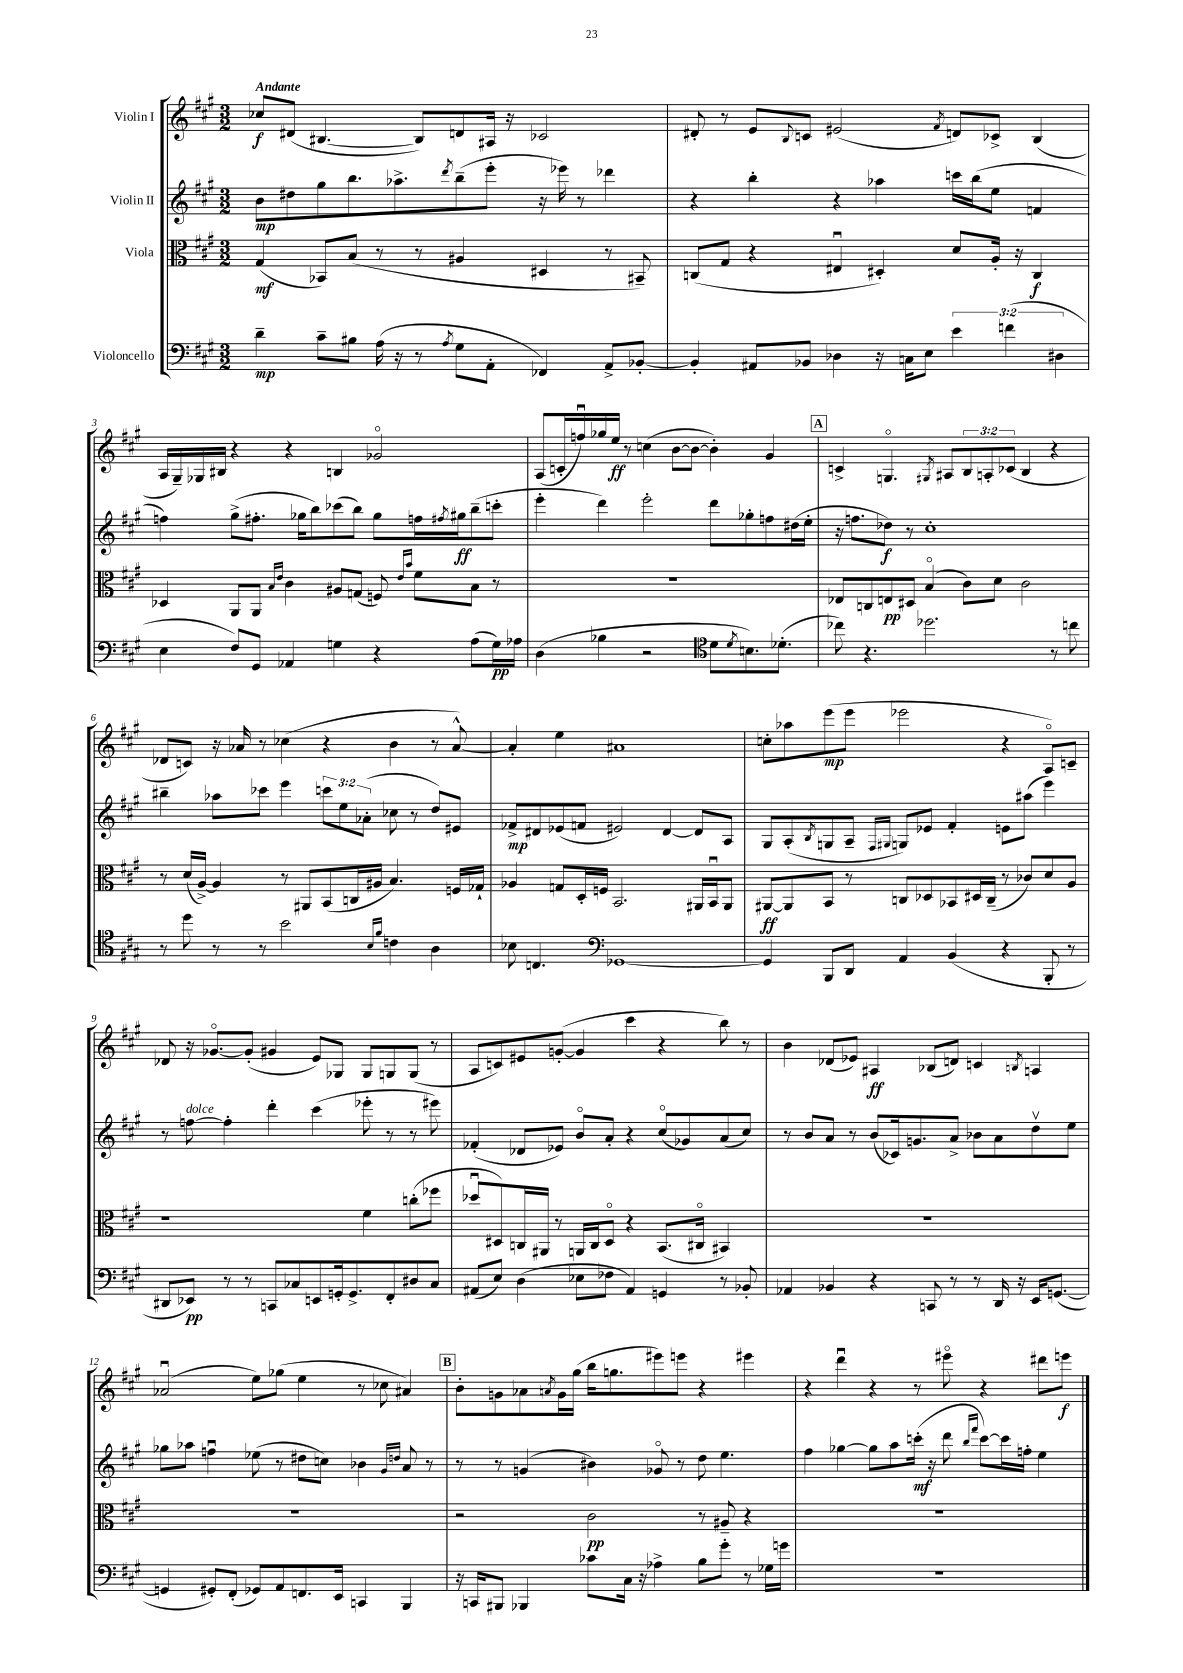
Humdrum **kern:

**kern	**dynam	**kern	**dynam	**kern	**dynam	**kern	**dynam
*part4	*part4	*part3	*part3	*part2	*part2	*part1	*part1
*staff4	*staff4	*staff3	*staff3	*staff2	*staff2	*staff1	*staff1
*I"Violoncello	*	*I"Viola	*	*I"Violin II	*	*I"Violin I	*
*clefF4	*	*clefC3	*	*clefG2	*	*clefG2	*
*k[f#c#g#]	*	*k[f#c#g#]	*	*k[f#c#g#]	*	*k[f#c#g#]	*
*M3/2	*	*M3/2	*	*M3/2	*	*M3/2	*
=1	=1	=1	=1	=1	=1	=1	=1
!	!	!	!	!	!	!LO:TX:a:B:t=Andante	!
4d~\	mp	(4G#/	mf	8b\L	mp	8cc-X/L	f
.	.	.	.	8dd#X\	.	(8d#X/J	.
8c#~\L	.	8BB-X/L)	.	8gg#\	.	[4.B#X/	.
8B#X\J	.	(8B/J	.	8.bb\	.	.	.
(16A\	.	8r	.	.	.	.	.
16r	.	.	.	8.aa-X^\	.	.	.
8r	.	8r	.	.	.	8B#/L])	.
8qA/	.	.	.	8qddd/	.	.	.
8G#\L	.	4A#X/	.	(8bb~\	.	8dn/	.
8AA'\J	.	.	.	8eee'\J	.	16A#X/Jk	.
.	.	.	.	.	.	16r	.
4FF-X/)	.	4D#X/	.	16r	.	2c-X/	.
.	.	.	.	16eee-X\)	.	.	.
.	.	.	.	8r	.	.	.
8AA^/L	.	8r	.	4ddd-X\	.	.	.
[8BB-X'/J	.	8BB#X~/)	.	.	.	.	.
=2	=2	=2	=2	=2	=2	=2	=2
4BB-'/]	.	(8Cn/L	.	4r	.	8d#X'/	.
.	.	8G#/J	.	.	.	8r	.
8AA#X/L	.	4r	.	4bb'\	.	8e/L	.
.	.	.	.	.	.	8qqB/	.
8BB-X/J	.	.	.	.	.	8cn/J	.
4D-X\	.	4E#Xu/	.	4r	.	(2e#X/	.
16r	.	4D#X'/)	.	4aa-X\	.	.	.
16Cn\KL	.	.	.	.	.	.	.
8E\J	.	.	.	.	.	.	.
.	.	.	.	.	.	8qf#/	.
6e\	.	8d/L	.	16cccn\LL	.	8dn/L)	.
.	.	.	.	(16bb\J	.	.	.
.	.	16A'/Jk	.	8ee\J	.	8c-X^/J	.
(6fn\	.	.	.	.	.	.	.
.	.	16r	.	.	.	.	.
.	.	4C/	f	4fn/	.	(4B/	.
6D#X\	.	.	.	.	.	.	.
!!LO:LB:g=z
=3	=3	=3	=3	=3	=3	=3	=3
4E\	.	4D-X/	.	4ffn\)	.	16A/LL	.
.	.	.	.	.	.	16G#~/)	.
.	.	.	.	.	.	16G-X/	.
.	.	.	.	.	.	16B#X/JJ	.
8F#/L)	.	8AA/L	.	(8gg#^\L	.	4r	.
8GG#/J	.	8AA/J	.	8.ff#X'\J	.	.	.
.	.	16qqB/LL	.	.	.	.	.
.	.	16qqe/JJ	.	.	.	.	.
4AA-X/	.	4c#\	.	.	.	4r	.
.	.	.	.	16gg-X\KL	.	.	.
.	.	.	.	8bb\)	.	.	.
4Gn\	.	8A#X/L	.	(8ccc-X\	.	4Bn/	.
.	.	(8Gn/J	.	8bb\J)	.	.	.
4r	.	8Fn/)	.	8gg-\L	.	2g-X/	.
.	.	16qqe/LL	.	.	.	.	.
.	.	16qqb/JJ	.	.	.	.	.
.	.	8f#\L	.	16ffn\L	.	.	.
.	.	.	.	8qff#X/	.	.	.
.	.	.	.	16gg#X\J	ff	.	.
(8A\L	.	8B\J	.	(8bb~\	.	.	.
16G\L)	pp	8r	.	8cccn'\J	.	.	.
16A-X\JJ	.	.	.	.	.	.	.
=4	=4	=4	=4	=4	=4	=4	=4
(4D\	.	1.r	.	4eee'\	.	(8A/L	.
.	.	.	.	.	.	16cn'/L	.
.	.	.	.	.	.	16ffnu/)	.
4B-X\	.	.	.	4ddd\)	.	16gg-X/	.
.	.	.	.	.	.	16ee/JJ	ff
.	.	.	.	.	.	8r	.
2r	.	.	.	2eee'\	.	(4ccn\	.
.	.	.	.	.	.	[8b\L	.
.	.	.	.	.	.	8b\J_	.
*clefC4	*	*	*	*	*	*	*
8d\L	.	.	.	8ddd\L	.	4b'\])	.
8qd/	.	.	.	.	.	.	.
8.Bn\)	.	.	.	8gg-X'\	.	.	.
.	.	.	.	8ffn\	.	4g#/	.
(8.d-X'\J	.	.	.	.	.	.	.
.	.	.	.	(16dd#X\L	.	.	.
.	.	.	.	16ee'\JJ	.	.	.
!!LO:REH:place=s1:t=A
=5	=5	=5	=5	=5	=5	=5	=5
8cc-X\)	.	8E-X/L	.	16r	.	4cn^/	.
.	.	.	.	8.ffn\L	.	.	.
4.r	.	8Cn/	.	.	.	.	.
.	.	8En/	pp	8dd-X\J)	f	4.Gn/	.
.	.	8D#X/J	.	8r	.	.	.
2.dd-X\	.	(4B/	.	1cc#'	.	.	.
.	.	.	.	.	.	8qG#X/	.
.	.	.	.	.	.	8A#X/L	.
.	.	8c#\L)	.	.	.	12B/	.
.	.	.	.	.	.	12An'/	.
.	.	8d\J	.	.	.	.	.
.	.	.	.	.	.	(12c-X/J	.
.	.	2c#\	.	.	.	4B/	.
8r	.	.	.	.	.	4r	.
8ccn\	.	.	.	.	.	.	.
!!LO:LB:g=z
=6	=6	=6	=6	=6	=6	=6	=6
8r	.	8r	.	4bb#X~\	.	8d-X/L	.
8dd\	.	(16d/LL	.	.	.	8cn/J)	.
.	.	[16A^/JJ)	.	.	.	.	.
8r	.	4A/]	.	8aa-X\L	.	16r	.
.	.	.	.	.	.	16a-X/	.
8r	.	.	.	8ccc-X\J	.	8r	.
2b\	.	8r	.	4eee\	.	(4cc-X\	.
.	.	8AA#X/L	.	.	.	.	.
.	.	(8BB/	.	12cccn\L	.	4r	.
.	.	.	.	12ee\	.	.	.
.	.	16Cn/L	.	.	.	.	.
.	.	.	.	(12a-X'\J	.	.	.
.	.	16A#X/JJ	.	.	.	.	.
16qqB/LL	.	.	.	.	.	.	.
16qqf#/JJ	.	.	.	.	.	.	.
4cn\	.	4.B/)	.	8cc-X\	.	4b\	.
.	.	.	.	8r	.	.	.
4A\	.	.	.	8dd/L)	.	8r	.
.	.	16Fn/LL	.	8e#X/J	.	[8a-^^/)	.
.	.	16G-X`/JJ	.	.	.	.	.
=7	=7	=7	=7	=7	=7	=7	=7
8B-X\	.	4A-X/	.	8f-X^/L	mp	4a-'/]	.
4.Cn/	.	.	.	8d#X/	.	.	.
.	.	8Gn/L	.	(8e-X/	.	4ee\	.
.	.	16D'/L	.	8fn/J	.	.	.
.	.	16Fn/JJ	.	.	.	.	.
*clefF4	*	*	*	*	*	*	*
[1GG-X	.	2.BB/	.	2e#X/)	.	1a#X	.
.	.	.	.	[4d#/	.	.	.
.	.	16AA#X/LL	.	8d#/L]	.	.	.
.	.	16BBu/J	.	.	.	.	.
.	.	8AA#/J	.	8A/J	.	.	.
=8	=8	=8	=8	=8	=8	=8	=8
4GG-/]	.	[8AA#X/L	ff	8G#/L	.	8ccn'\L	.
.	.	8AA#/]	.	(8A'/	.	8aa-X\	.
.	.	.	.	8qB/	.	.	.
8BBB/L	.	8BB/J	.	8Gn/	.	(8eee\	mp
8DD/J	.	8r	.	8A~/J	.	8eee\J	.
.	.	.	.	16qqF#/LL	.	.	.
.	.	.	.	16qqG#X/JJ	.	.	.
4AA/	.	8Cn/L	.	8Gn/L)	.	2eee-X\	.
.	.	8D-X/	.	8e-X/J	.	.	.
(4BB/	.	8BB-X/	.	4f#'/	.	.	.
.	.	16D#X/L	.	.	.	.	.
.	.	(16C~/JJ	.	.	.	.	.
4r	.	8r	.	8en\L	.	4r	.
.	.	8c-X/L)	.	(8aa#X\J	.	.	.
8BBB'/	.	8d/	.	4eee\)	.	8A/L)	.
8r	.	8A/J	.	.	.	8cn~/J	.
!!LO:LB:g=z
=9	=9	=9	=9	=9	=9	=9	=9
8DD#X/L	.	1r	.	8r	.	8d-X/	.
!	!	!	!	!LO:TX:a:i:t=dolce	!	!	!
8EE-X/J)	pp	.	.	[8ffn\	.	16r	.
.	.	.	.	.	.	[8.g-X/L	.
8r	.	.	.	4ff'\]	.	.	.
8r	.	.	.	.	.	(8g-'/J]	.
8CCn/L	.	.	.	4ddd'\	.	4g#X/	.
8C-X/	.	.	.	.	.	.	.
8EEn/	.	.	.	(4ccc#\	.	8e/L)	.
16GGn'/k	.	.	.	.	.	8G-X/J	.
8.GG^/	.	.	.	.	.	.	.
.	.	4f#\	.	8eee-X'\	.	8G-/L	.
8FF#'/	.	.	.	8r	.	8Gn/	.
8D#X/	.	(8ccn'\L	.	8r	.	(8G/J	.
8C-/J	.	8ff-X\J	.	8eee#X\)	.	8r	.
=10	=10	=10	=10	=10	=10	=10	=10
(8AA#X/L	.	8dd-Xu/L	.	(4f-X'/	.	8A/L	.
8E/J)	.	8D#X/)	.	.	.	8cn/)	.
(4D\	.	16Cn/L	.	8d-X/L	.	8e#X/	.
.	.	16AA#X/JJ	.	.	.	.	.
.	.	8r	.	8e-X/J)	.	([8gn'/J	.
8E-X\L	.	16AAn/LL	.	8b/L	.	4g/]	.
.	.	16C/J	.	.	.	.	.
8F-X\J	.	8D#/J	.	8a'/J	.	.	.
4AA#/)	.	4r	.	4r	.	4ccc#\	.
4GGn/	.	(8.BB/L	.	(8cc#/L	.	4r	.
.	.	.	.	8g-X/)	.	.	.
.	.	16C#X/Jk	.	.	.	.	.
8r	.	4BB#X/)	.	(8a/	.	8bb\)	.
8BB-X'/	.	.	.	8cc#/J)	.	8r	.
=11	=11	=11	=11	=11	=11	=11	=11
4AA-X/	.	1.r	.	8r	.	4b\	.
.	.	.	.	8b/L	.	.	.
4BB-X/	.	.	.	8a/J	.	(8d-X/L	.
.	.	.	.	8r	.	8e-X/J)	.
4r	.	.	.	(8b/L	.	4A#X/	ff
.	.	.	.	16c-X/k)	.	.	.
.	.	.	.	8.gn/	.	.	.
8CCn/	.	.	.	.	.	(8B-X/L	.
8r	.	.	.	8a^/J	.	8dn/J)	.
8r	.	.	.	8b-X\L	.	4cn/	.
16DD/	.	.	.	8a\	.	.	.
16r	.	.	.	.	.	.	.
.	.	.	.	.	.	8qBn/	.
16EE/KL	.	.	.	8ddv\	.	4An/	.
([8.GGn/J	.	.	.	.	.	.	.
.	.	.	.	8ee\J	.	.	.
!!LO:LB:g=z
=12	=12	=12	=12	=12	=12	=12	=12
4GGn/]	.	1.r	.	8gg-X\L	.	(2a-Xu/	.
.	.	.	.	8aa-X\J	.	.	.
8GG#X'/L)	.	.	.	4ffnu\	.	.	.
(8FF#'/J	.	.	.	.	.	.	.
8GG-X/L)	.	.	.	(8ee-X\	.	8ee\L)	.
8AA/	.	.	.	8r	.	(8gg-X\J	.
8.FFn/	.	.	.	8dd#X\L	.	4ee\	.
.	.	.	.	8ccn\J)	.	.	.
16EE/Jk	.	.	.	.	.	.	.
4CCn/	.	.	.	4b-X\	.	8r	.
.	.	.	.	.	.	8cc-X\	.
.	.	.	.	16qqg#/LL	.	.	.
.	.	.	.	16qqddn/JJ	.	.	.
4BBB/	.	.	.	8a/	.	4a#X/)	.
.	.	.	.	8r	.	.	.
!!LO:REH:place=s1:t=B
=13	=13	=13	=13	=13	=13	=13	=13
16r	.	2r	.	8r	.	8b'\L	.
16CCn/KL	.	.	.	.	.	.	.
8BBB#X/J	.	.	.	8r	.	8gn\	.
4BBB-X/	.	.	.	(4gn/	.	8a-X\	.
.	.	.	.	.	.	8qan/	.
.	.	.	.	.	.	16g\L	.
.	.	.	.	.	.	(16gg#\JJ	.
8c-X\L	.	2c#\	pp	4b#X\)	.	16bb\KL	.
.	.	.	.	.	.	8.ggn\	.
16C#\Jk	.	.	.	.	.	.	.
16r	.	.	.	.	.	.	.
4A-X^\	.	.	.	8g-X/	.	8eee#X\)	.
.	.	.	.	8r	.	8eeen\J	.
8B\L	.	8r	.	8dd\	.	4r	.
8g#'\J	.	8A#X~/	.	4.ee\	.	.	.
8r	.	4r	.	.	.	4eee#X\	.
16G-X\LL	.	.	.	.	.	.	.
16gn\JJ	.	.	.	.	.	.	.
=14	=14	=14	=14	=14	=14	=14	=14
1.r	.	1.r	.	4ff#\	.	4r	.
.	.	.	.	[4gg-X\	.	4dddu\	.
.	.	.	.	8gg-\L]	.	4r	.
.	.	.	.	8aa\	.	.	.
.	.	.	.	(16cccn'\Jk	mf	8r	.
.	.	.	.	16r	.	.	.
.	.	.	.	8ddd\	.	8eee#X\	.
.	.	.	.	16qqbb/LL	.	.	.
.	.	.	.	16qqfff#/JJ	.	.	.
.	.	.	.	[8ccc\L)	.	4r	.
.	.	.	.	16ccc\L]	.	.	.
.	.	.	.	16ffn'\JJ	.	.	.
.	.	.	.	4ee\	.	8ddd#X\L	.
.	.	.	.	.	.	8eeen\J	f
==	==	==	==	==	==	==	==
*-	*-	*-	*-	*-	*-	*-	*-
